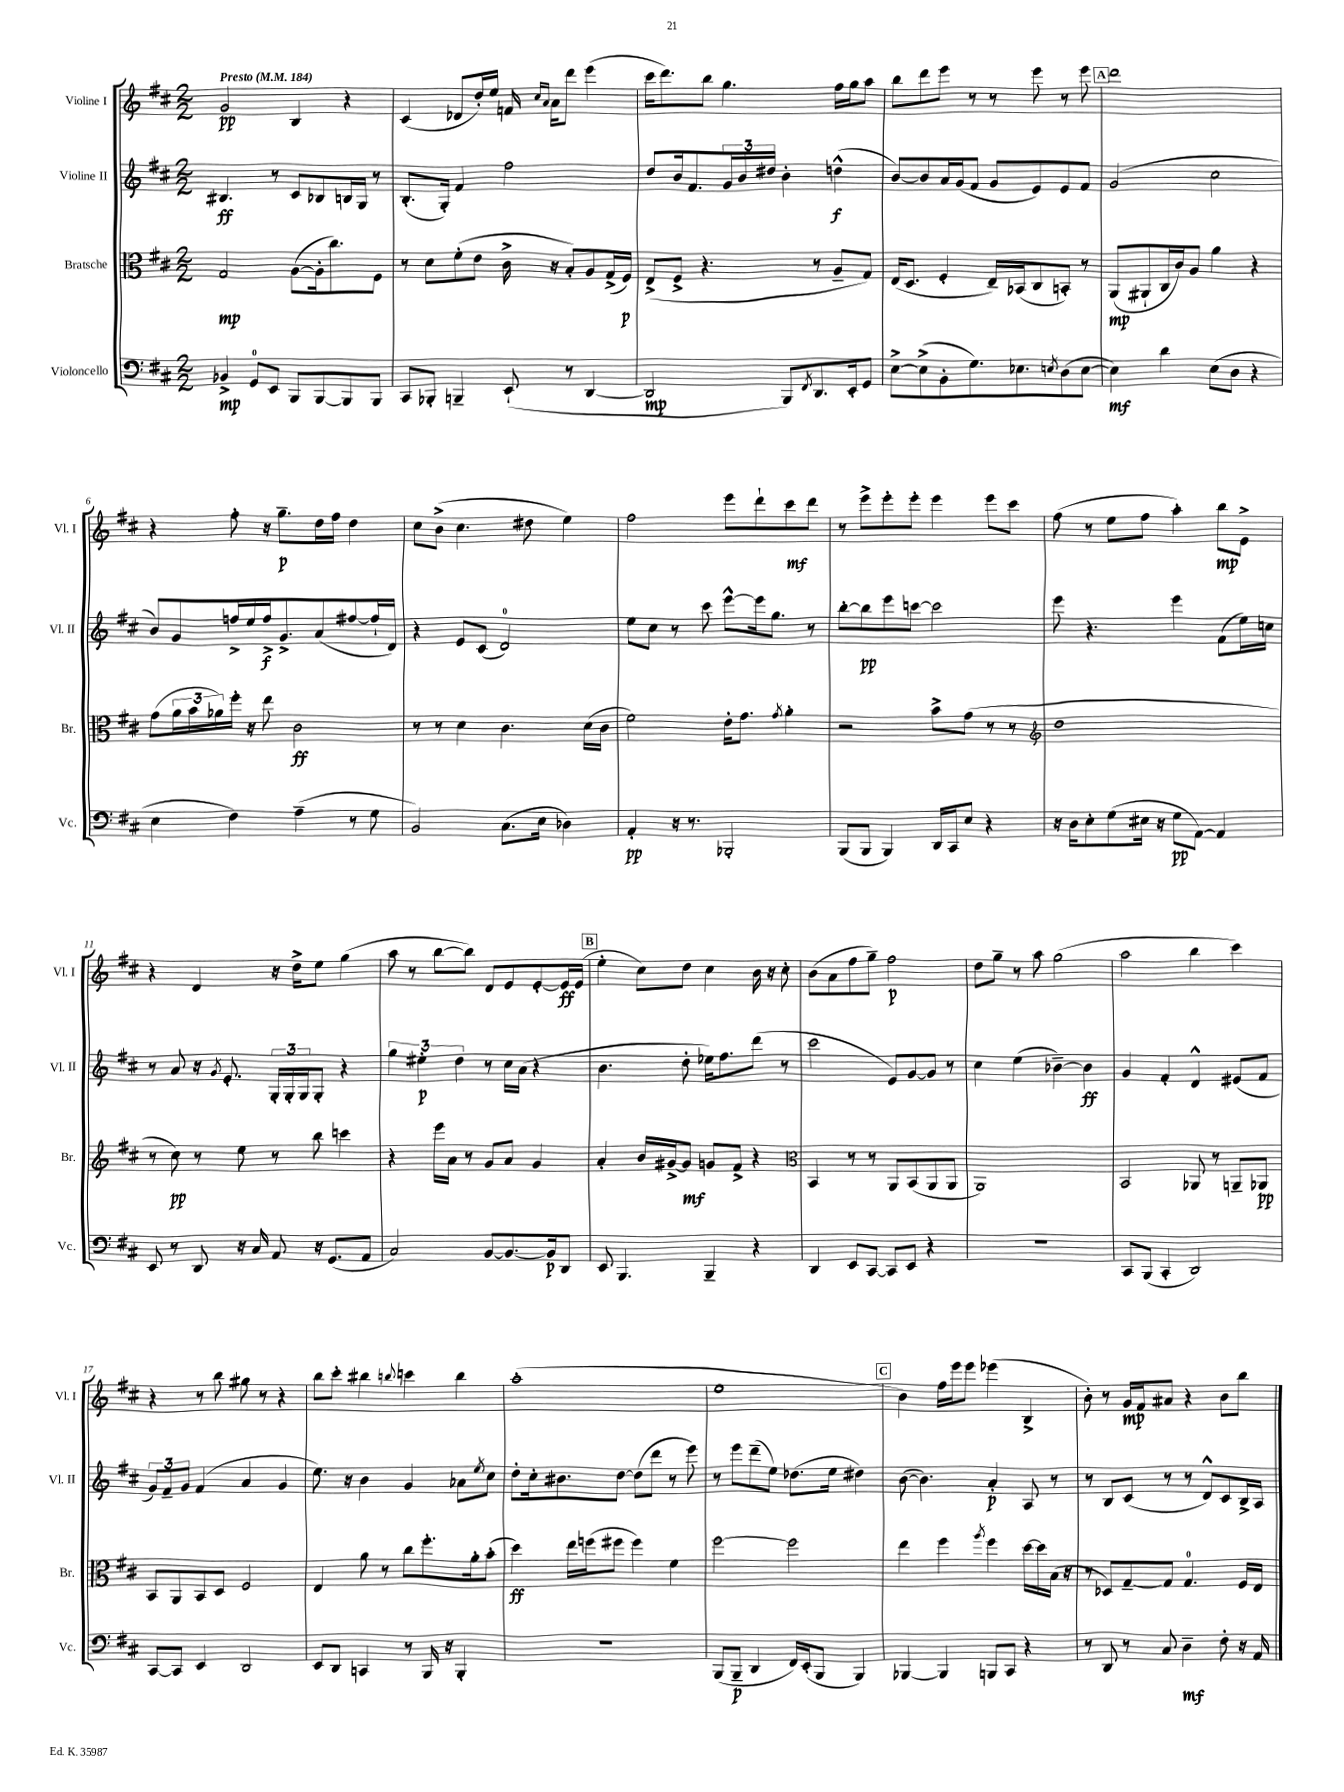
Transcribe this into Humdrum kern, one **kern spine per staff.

**kern	**dynam	**kern	**dynam	**kern	**dynam	**kern	**dynam
*part4	*part4	*part3	*part3	*part2	*part2	*part1	*part1
*staff4	*staff4	*staff3	*staff3	*staff2	*staff2	*staff1	*staff1
*I"Violoncello	*	*I"Bratsche	*	*I"Violine II	*	*I"Violine I	*
*I'Vc.	*	*I'Br.	*	*I'Vl. II	*	*I'Vl. I	*
*clefF4	*	*clefC3	*	*clefG2	*	*clefG2	*
*k[f#c#]	*	*k[f#c#]	*	*k[f#c#]	*	*k[f#c#]	*
*M2/2	*	*M2/2	*	*M2/2	*	*M2/2	*
*MM184	*	*MM184	*	*MM184	*	*MM184	*
=1	=1	=1	=1	=1	=1	=1	=1
!	!	!	!	!	!	!LO:TX:a:B:t=Presto	!
4BB-X^/	mp	2G/	mp	4.B#X/	ff	2g/	pp
8GG/L	.	.	.	.	.	.	.
8EE/J	.	.	.	8r	.	.	.
8BBB/L	.	([8A\L	.	8c#/L	.	4B/	.
[8BBB/	.	16A'\k]	.	8B-X/	.	.	.
.	.	8.cc#\)	.	.	.	.	.
8BBB/]	.	.	.	16Bn/L	.	4r	.
.	.	.	.	16G/JJ	.	.	.
8BBB/J	.	8F#\J	.	8r	.	.	.
=2	=2	=2	=2	=2	=2	=2	=2
8CC#/L	.	8r	.	(8.B'/L	.	(4c#/	.
8BBB-X'/J	.	8d\L	.	.	.	.	.
.	.	.	.	16G'/Jk)	.	.	.
4BBBn~/	.	(8f#'\	.	4f#/	.	8d-X/L	.
.	.	8e\J	.	.	.	16dd'/L)	.
.	.	.	.	.	.	16ee/JJ	.
(8EE`/	.	16c#^\	.	2ff#\	.	16fn/	.
.	.	.	.	.	.	16qqcc#/LL	.
.	.	.	.	.	.	16qqa/JJ	.
.	.	16r	.	.	.	16a\KL	.
8r	.	8B'/L)	.	.	.	8ddd\J	.
[4DD/	.	8A/	.	.	.	(4eee\	.
.	.	(16G^/L	.	.	.	.	.
.	.	16F#/JJ)	p	.	.	.	.
=3	=3	=3	=3	=3	=3	=3	=3
2DD/]	mp	(8E^/L	.	8dd/L	.	16ccc#\KL	.
.	.	.	.	.	.	8.ddd\)	.
.	.	8F#^/J	.	16b/k	.	.	.
.	.	.	.	8.f#/	.	.	.
.	.	4.r	.	.	.	8bb\J	.
.	.	.	.	24g/L	.	4.gg\	.
.	.	.	.	24b/	.	.	.
.	.	.	.	24dd#X/JJ	.	.	.
8BBB/L)	.	.	.	4b'\	.	.	.
8qFF#/	.	.	.	.	.	.	.
8.DD/	.	8r	.	.	.	.	.
.	.	8A~/L	.	(4ddn^^\	f	16ff#\LL	.
16EE'/k	.	.	.	.	.	16gg\J	.
8GG/J	.	8G/J)	.	.	.	8aa\J	.
=4	=4	=4	=4	=4	=4	=4	=4
[8E^\L	.	(16E/KL	.	[8b/L)	.	8bb\L	.
.	.	8.D/J	.	.	.	.	.
(8E^\]	.	.	.	8b/]	.	8ddd\	.
8BB'\	.	4F#'/	.	16a/L	.	8eee\J	.
.	.	.	.	(16g/J	.	.	.
8.G\)	.	.	.	8f#/J	.	8r	.
.	.	16E~/LL)	.	8g/L	.	8r	.
8.E-X\	.	(16BB-X/J	.	.	.	.	.
.	.	8C#/	.	8e/)	.	8eee\	.
8qEn/	.	.	.	.	.	.	.
(8D\	.	8BBn'/J)	.	8e/	.	8r	.
[8E\J	.	8r	.	8f#/J	.	8eee\	.
!!LO:REH:place=s1:t=A
=5	=5	=5	=5	=5	=5	=5	=5
4E\])	mf	(8AA/L	mp	(2g/	.	1ddd	.
.	.	8AA#X`/	.	.	.	.	.
4d\	.	16C#/L	.	.	.	.	.
.	.	16c#/J)	.	.	.	.	.
.	.	8A/J	.	.	.	.	.
(8E\L	.	4a\	.	2cc#\	.	.	.
8D\J	.	.	.	.	.	.	.
4r	.	4r	.	.	.	.	.
!!LO:LB:g=z
=6	=6	=6	=6	=6	=6	=6	=6
4E\	.	(8g\L	.	8b/L)	.	4r	.
.	.	24a\L	.	8g/	.	.	.
.	.	24b\	.	.	.	.	.
.	.	24a-X\)	.	.	.	.	.
4F#\)	.	16ff#'\JJ	.	16ffn^/L	.	8ff#'\	.
.	.	16r	.	16ee/	.	.	.
.	.	8ee\	.	16ff^/J	f	16r	.
.	.	.	.	8.g^/	.	8.gg~\L	p
(4A~\	.	2c#\	ff	.	.	.	.
.	.	.	.	(8a/	.	16dd\L	.
.	.	.	.	.	.	16ff#\JJ	.
8r	.	.	.	[8ff#X/	.	4dd\	.
8G\	.	.	.	16ff#`/L]	.	.	.
.	.	.	.	16d/JJ)	.	.	.
=7	=7	=7	=7	=7	=7	=7	=7
2BB/)	.	8r	.	4r	.	8cc#\L	.
.	.	8r	.	.	.	(8b^\J	.
.	.	4d\	.	8e/L	.	4.cc#\	.
.	.	.	.	(8c#/J	.	.	.
(8.C#\L	.	4.c#\	.	2d/)	.	.	.
.	.	.	.	.	.	8dd#X\	.
16E\Jk	.	.	.	.	.	.	.
4D-X\)	.	.	.	.	.	4ee\)	.
.	.	(16d\LL	.	.	.	.	.
.	.	16c#\JJ	.	.	.	.	.
=8	=8	=8	=8	=8	=8	=8	=8
4AA'/	pp	2f#\)	.	8ee\L	.	2ff#\	.
.	.	.	.	8cc#\J	.	.	.
16r	.	.	.	8r	.	.	.
8.r	.	.	.	.	.	.	.
.	.	.	.	8ccc#\	.	.	.
2BBB-X'/	.	16e'\KL	.	[8eee^^\L	.	8eee\L	.
.	.	8.g\J	.	.	.	.	.
.	.	.	.	16eee\k]	.	8ddd`\	.
.	.	.	.	8.gg\J	.	.	.
.	.	8qg/	.	.	.	.	.
.	.	4a'\	.	.	.	8ccc#\	mf
.	.	.	.	8r	.	8ddd\J	.
=9	=9	=9	=9	=9	=9	=9	=9
(8BBB/L	.	2r	.	[8bb'\L	.	8r	.
8BBB/J	.	.	.	8bb\]	pp	8eee^\L	.
4BBB/)	.	.	.	8eee\	.	8eee'\	.
.	.	.	.	[8cccn\J	.	8eee'\J	.
16DD/LL	.	8b^\L	.	2ccc\]	.	4eee\	.
16CC#/J	.	.	.	.	.	.	.
8E/J	.	(8g\J	.	.	.	.	.
4r	.	8r	.	.	.	8eee\L	.
.	.	8r	.	.	.	8ccc#\J	.
=10	=10	=10	=10	=10	=10	=10	=10
*	*	*clefG2	*	*	*	*	*
16r	.	1dd	.	8eee\	.	(8ff#\	.
16D\KL	.	.	.	.	.	.	.
8E'\	.	.	.	4.r	.	8r	.
(8G\	.	.	.	.	.	8ee\L	.
16E#X\Jk	.	.	.	.	.	8ff#\J	.
16r	.	.	.	.	.	.	.
8G\L	pp	.	.	4eee\	.	4aa'\)	.
[8AA\J)	.	.	.	.	.	.	.
4AA/]	.	.	.	(8f#\L	.	8bb\L	mp
.	.	.	.	16ee\L)	.	8e^\J	.
.	.	.	.	16ccn\JJ	.	.	.
!!LO:LB:g=z
=11	=11	=11	=11	=11	=11	=11	=11
8EE/	.	8r	.	8r	.	4r	.
8r	.	8cc#\)	pp	8a/	.	.	.
8DD/	.	8r	.	16r	.	4d/	.
.	.	.	.	8qg/	.	.	.
.	.	.	.	8.e'/	.	.	.
16r	.	8ee\	.	.	.	.	.
16C#/	.	.	.	.	.	.	.
8AA/	.	8r	.	24G'/LL	.	16r	.
.	.	.	.	24G'/	.	.	.
.	.	.	.	.	.	16dd^\KL	.
.	.	.	.	24G/J	.	.	.
16r	.	8bb\	.	8G'/J	.	8ee\J	.
(8.GG/L	.	.	.	.	.	.	.
.	.	4cccn\	.	4r	.	(4gg\	.
8AA/J	.	.	.	.	.	.	.
=12	=12	=12	=12	=12	=12	=12	=12
2C#/)	.	4r	.	6gg\	.	8aa\	.
.	.	.	.	.	.	8r	.
.	.	.	.	6ee#X'\	p	.	.
.	.	16eee\LL	.	.	.	[8bb\L	.
.	.	16a\JJ	.	.	.	.	.
.	.	.	.	6dd\	.	.	.
.	.	8r	.	.	.	8bb\J])	.
[8BB/L	.	8g/L	.	8r	.	8d/L	.
8.BB/_	.	8a/J	.	16cc#\LL	.	8e/	.
.	.	.	.	(16a\JJ	.	.	.
.	.	4g/	.	4r	.	[8e'/	.
16BB/k]	p	.	.	.	.	.	.
8DD/J	.	.	.	.	.	16e/L]	ff
.	.	.	.	.	.	(16e/JJ	.
!!LO:REH:place=s1:t=B
=13	=13	=13	=13	=13	=13	=13	=13
8EE/	.	4a'/	.	4.b\	.	4ee'\	.
4.BBB/	.	.	.	.	.	.	.
.	.	16b/LL	.	.	.	8cc#\L)	.
.	.	[16g#X^/J	.	.	.	.	.
.	.	8g#/J]	mf	8dd'\	.	8dd\J	.
4BBB~/	.	8gn/L	.	16ee-X\KL)	.	4cc#\	.
.	.	.	.	8.ff#\	.	.	.
.	.	8f#^/J	.	.	.	.	.
4r	.	4r	.	(8ddd\J	.	16b\	.
.	.	.	.	.	.	16r	.
.	.	.	.	8r	.	8cc#'\	.
=14	=14	=14	=14	=14	=14	=14	=14
*	*	*clefC3	*	*	*	*	*
4DD/	.	4BB/	.	2ccc#\	.	(8b\L	.
.	.	.	.	.	.	8a\	.
8EE/L	.	8r	.	.	.	8ff#\	.
[8CC#/J	.	8r	.	.	.	8gg~\J)	.
8CC#/L]	.	8AA/L	.	8e/L)	.	2ff#\	p
8EE/J	.	(8BB/	.	[8g/	.	.	.
4r	.	8AA/	.	8g/J]	.	.	.
.	.	8AA/J	.	8r	.	.	.
=15	=15	=15	=15	=15	=15	=15	=15
1r	.	1AA)	.	4cc#\	.	8dd\L	.
.	.	.	.	.	.	8gg~\J	.
.	.	.	.	(4ee\	.	8r	.
.	.	.	.	.	.	8aa\	.
.	.	.	.	[4b-X~\)	.	(2gg\	.
.	.	.	.	4b-\]	ff	.	.
=16	=16	=16	=16	=16	=16	=16	=16
8CC#/L	.	2BB/	.	4g/	.	2aa\	.
(8BBB/J	.	.	.	.	.	.	.
4CC#'/	.	.	.	4f#'/	.	.	.
2DD/)	.	8AA-X/	.	4d^^/	.	4bb\	.
.	.	8r	.	.	.	.	.
.	.	8AAn~/L	.	(8e#X/L	.	4ccc#\)	.
.	.	8AA-X/J	pp	8f#/J	.	.	.
!!LO:LB:g=z
=17	=17	=17	=17	=17	=17	=17	=17
[8CC#/L	.	8BB/L	.	12g/L)	.	4r	.
.	.	.	.	12f#~/	.	.	.
8CC#/J]	.	8AA/	.	.	.	.	.
.	.	.	.	12g/J	.	.	.
4EE/	.	8BB/	.	(4f#/	.	8r	.
.	.	8D/J	.	.	.	8bb\	.
2DD/	.	2F#/	.	4a/	.	8gg#X\	.
.	.	.	.	.	.	8r	.
.	.	.	.	4g/	.	4r	.
=18	=18	=18	=18	=18	=18	=18	=18
8EE/L	.	4E/	.	8.ee\)	.	8bb\L	.
8DD/J	.	.	.	.	.	8ccc#'\J	.
.	.	.	.	16r	.	.	.
4CCn/	.	8a\	.	4b\	.	4bb#X\	.
.	.	8r	.	.	.	.	.
.	.	.	.	.	.	8qqbbn/	.
8r	.	8cc#\L	.	4g/	.	4cccn\	.
16BBB/	.	8.ff#'\	.	.	.	.	.
16r	.	.	.	.	.	.	.
4BBB'/	.	.	.	8a-X\L	.	4bb\	.
.	.	16a'\k	.	.	.	.	.
.	.	.	.	8qee/	.	.	.
.	.	(8b'\J	.	8cc#\J	.	.	.
=19	=19	=19	=19	=19	=19	=19	=19
1r	.	4dd\)	ff	8dd'\L	.	(1aa'	.
.	.	.	.	16cc#'\k	.	.	.
.	.	.	.	8.b#X\	.	.	.
.	.	16ee\LL	.	.	.	.	.
.	.	(16ffn\J	.	.	.	.	.
.	.	8ff#X\J	.	[8dd\J	.	.	.
.	.	4ff#\)	.	(8dd\L]	.	.	.
.	.	.	.	8ddd\J	.	.	.
.	.	4f#\	.	8r	.	.	.
.	.	.	.	8eee\)	.	.	.
=20	=20	=20	=20	=20	=20	=20	=20
(8BBB/L	.	[2ff#\	.	8r	.	1ee	.
8BBB~/J	p	.	.	8eee\L	.	.	.
4DD/	.	.	.	(8ddd~\	.	.	.
.	.	.	.	8ee\J)	.	.	.
16FF#/LL)	.	2ff#\]	.	(8.dd-X\L	.	.	.
(16EE'/J	.	.	.	.	.	.	.
8BBB/J	.	.	.	.	.	.	.
.	.	.	.	16ee\Jk	.	.	.
4BBB/)	.	.	.	4dd#X\)	.	.	.
!!LO:REH:place=s1:t=C
=21	=21	=21	=21	=21	=21	=21	=21
[4BBB-X/	.	4ee\	.	([8b\	.	4b\)	.
.	.	.	.	4.b\])	.	.	.
4BBB-/]	.	4ff#\	.	.	.	16ff#\LL	.
.	.	.	.	.	.	16eee\J	.
.	.	.	.	.	.	8eee\J	.
.	.	8qaa/	.	.	.	.	.
8BBBn/L	.	4ff#\	.	4a'/	p	(4eee-X\	.
8CC#/J	.	.	.	.	.	.	.
4r	.	[16dd\LL	.	8A/	.	4B^/	.
.	.	16dd\]	.	.	.	.	.
.	.	(16B\JJ	.	8r	.	.	.
.	.	16r	.	.	.	.	.
=22	=22	=22	=22	=22	=22	=22	=22
8r	.	8r	.	8r	.	8b'\)	.
8DD/	.	8D-X/L)	.	8B/L	.	8r	.
8r	.	[8G~/	.	(8c#/J	.	16g/LL	mp
.	.	.	.	.	.	16f#/J	.
8C#/	.	8G/J]	.	8r	.	8a#X/J	.
4D~\	mf	4.G/	.	8r	.	4r	.
.	.	.	.	8d^^/L)	.	.	.
8F#'\	.	.	.	8c#/	.	8b\L	.
16r	.	16F#/LL	.	16B^/L	.	8bb\J	.
16AA/	.	16E/JJ	.	16A/JJ	.	.	.
==	==	==	==	==	==	==	==
*-	*-	*-	*-	*-	*-	*-	*-
